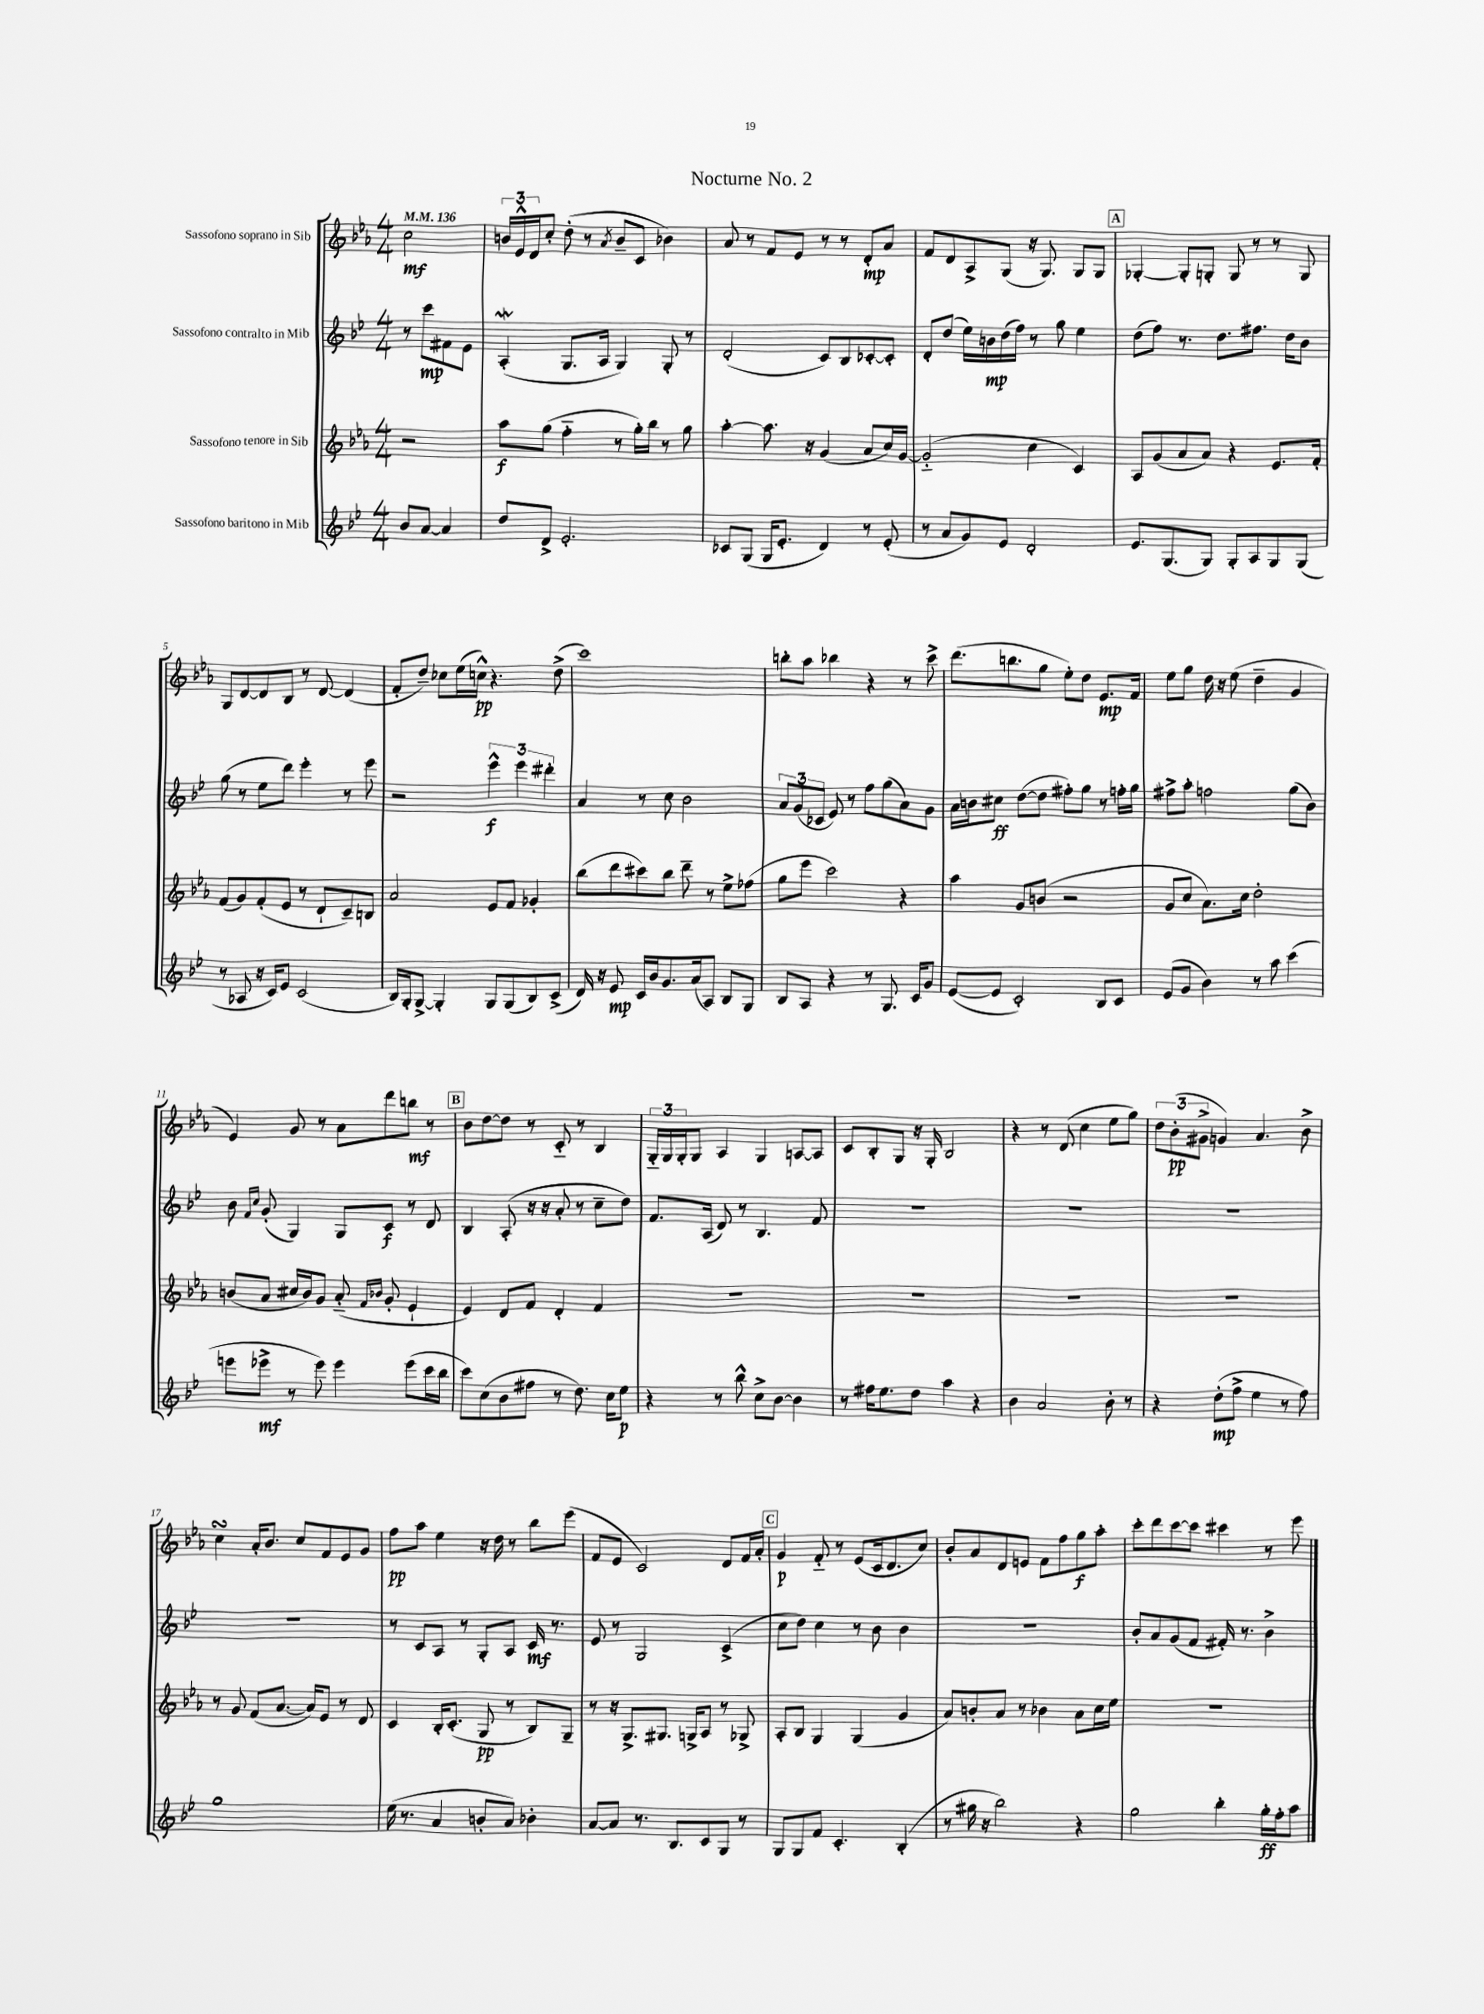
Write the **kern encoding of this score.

**kern	**kern	**kern	**kern
*staff4	*staff3	*staff2	*staff1
*clefG2	*clefG2	*clefG2	*clefG2
*k[b-e-]	*k[b-e-a-]	*k[b-e-]	*k[b-e-a-]
*M4/4	*M4/4	*M4/4	*M4/4
*MM136	*MM136	*MM136	*MM136
8b-/L	2r	8r	2cc\
[8a/J	.	8ccc\L	.
4a/]	.	8f#\	.
.	.	8e-\J	.
=	=	=	=
8dd/L	8aa-\L	(4A'/	24b/LL
.	.	.	24e-^^/
.	.	.	24d/J
8d^/J	(8gg\J	.	8cc'/J
2.e-'/	4ff'~\	8.G/L	(8dd'\
.	.	.	8r
.	.	16A/Jk	.
.	.	.	8qa-/
.	8r	4G/)	8b~/L
.	16gg'\LL)	.	8c/J
.	16bb-\JJ	.	.
.	8r	8G'/	4b-\)
.	8gg\	8r	.
=	=	=	=
8c-/L	[4aa-'\	(2d'/	8a-/
(8G/J	.	.	8r
16G/LK	8.aa-\]	.	8f/L
8.e-'/J	.	.	.
.	.	.	8e-/J
.	16r	.	.
4d/)	(4g/	8c/L)	8r
.	.	8B-/	8r
8r	8a-/L	[8c-'/	8d'/L
(8e-'/	16cc/L)	8c-'/]J	8a-/J
.	[16g/JJ	.	.
=	=	=	=
8r	(2g'~/]	8d'/L	8f/L
8a/L	.	(8dd/J	8d/
8g/)	.	16ee-\LL)	8A-^/
.	.	16b\	.
8e-/J	.	(16dd\	(8G/J
.	.	16ff\JJ)	.
2d'/	4cc\	8r	16r
.	.	.	8.G/)
.	.	8gg\	.
.	4c/)	4ee-\	8G/L
.	.	.	8G/J
=	=	=	=
8.e-/L	8A-/L	(8dd\L	[4G-'/
.	(8g/	8ff\J)	.
(8.G/	.	.	.
.	8a-/	8.r	8G-'/]L
8G/J)	8a-/J)	.	8G'/J
.	.	8.dd\L	.
8G'/L	4r	.	8G/
8A/	.	8.ff#\J	8r
8G/	8.e-/L	.	8r
.	.	16dd\LK	.
(8G/J	.	8b-\J	8G/
.	16f'/Jk	.	.
=	=	=	=
8r	(8f/L	(8gg\	8G/L
8A-/	8g/)	8r	[8d/
16r	(8f'/	8ee-\L	8d/]
16c/LK)	.	.	.
8e-/J	8e-/J	8ddd\J)	8B-/J
(2c/	8r	4eee-'\	8r
.	8d`/L	.	[8d/
.	8c~/)	8r	(4d/]
.	8B/J	8eee-\	.
=	=	=	=
16B-/LL)	2a-/	2r	8f'/L
16G'/J	.	.	.
[8G^/J	.	.	8dd~/J)
4G'/]	.	.	8cc-\L
.	.	.	(16ee-\L
.	.	.	16cc^^\JJ)
8G/L	8e-/L	6eee-^^\	4.r
(8G/	8f/J	.	.
.	.	6eee-\	.
8B-/)	4g-'/	.	.
.	.	6ddd#'\	.
(8c^/J	.	.	(8dd^\
=	=	=	=
16d/)	(8bb-\L	4a/	1ccc)
16r	.	.	.
8e-/	8ddd\	.	.
16c/LL	8ccc#\)	8r	.
16b-/J	.	.	.
8.g/	8bb-\J	8cc\	.
.	8ddd~\	2b-\	.
(16a/k	.	.	.
8A/J)	8r	.	.
8B-/L	8ee-^\L	.	.
8G/J	(8ff-\J	.	.
=	=	=	=
8B-/L	8gg\L	12a/L	8bb'\L
.	.	(12g/	.
8A/J	8eee-\J	.	8aa-\J
.	.	12c-/J	.
4r	2ccc\)	8e-/)	4bb-\
.	.	8r	.
8r	.	8ff\L	4r
8.G/	.	(8gg\	.
.	4r	8a\)	8r
16c/LK	.	.	.
8g/J	.	8g\J	8ccc^\
=	=	=	=
([8e-/L	4aa-\	16a\LL	(8.ddd\L
.	.	16b\J	.
8e-/]J	.	8cc#\J	.
.	.	.	8.bb\
2c'/)	8g/L	([8dd\L	.
.	(8b/J	8dd\]J	8gg\J
.	2r	8ff#'\L)	8ee-'\L)
.	.	8gg\J	8dd\J
8B-/L	.	8r	8.e-/L
8c/J	.	16ff'\LL	.
.	.	16gg\JJ	16f/Jk
=	=	=	=
(8e-/L	8g/L	8ff#^\L	8ee-\L
8g/J	8cc/J	8aa'\J	8gg\J
4b-\)	8.a-\L)	2ff\	16dd\
.	.	.	16r
.	.	.	(8ee-\
.	16cc\Jk	.	.
8r	2dd'\	.	4dd~\
8aa\	.	.	.
(4ccc\	.	(8gg\L	4g/
.	.	8b-\J)	.
=	=	=	=
8eee\L	(8b/L	8b-\	4e-/)
.	.	16qqf/LL	.
.	.	16qqcc/JJ	.
8eee-^\J	8a-/J	(8g'/	.
8r	16cc#/LL	4G/)	8g/
.	16b/J)	.	.
8eee-\)	8g/J	.	8r
4eee-\	(8a-'~/	8G/L	8a-\L
.	16qqf/LL	.	.
.	16qqb-/JJ	.	.
.	8g'/	8c/J	8ddd\
(8eee-\L	4e-`/	8r	8bb\J
16ccc\L	.	8d/	8r
16bb-\JJ	.	.	.
=	=	=	=
8ccc\L)	4e-/)	4B-/	8b-\L
(8cc\	.	.	[8dd\
8b-\	8d/L	(8A'/	8dd\]J
8ff#\J	8f/J	16r	8r
.	.	16r	.
8r	4d'/	8a'/	8c'~/
8.dd\)	.	8r	8r
.	4f/	8cc~\L	4B-/
16cc\LK	.	.	.
8ee-\J	.	8dd\J)	.
=	=	=	=
4r	1r	8.f/L	24G'~/LL
.	.	.	24G/
.	.	.	24G'/J
.	.	.	8G/J
.	.	(16A/Jk	.
8r	.	8d/)	4A-/
8bb-^^\	.	8r	.
8cc^\L	.	4.B-/	4G/
[8b-\J	.	.	.
4b-\]	.	.	[8A/L
.	.	8f/	8A/]J
=	=	=	=
8r	1r	1r	8c/L
16ff#\LK	.	.	8B-'/
8.ee-\	.	.	.
.	.	.	8G/J
8dd\J	.	.	16r
.	.	.	16G'/
4aa\	.	.	2B-/
4r	.	.	.
=	=	=	=
4b-\	1r	1r	4r
2a/	.	.	8r
.	.	.	(8d/
.	.	.	4cc\
8b-'\	.	.	8ee-\L
8r	.	.	8gg\J)
=	=	=	=
4r	1r	1r	12dd\L
.	.	.	(12b-'\
.	.	.	12g#^\J
(8dd'\L	.	.	4g/)
8ff^\J	.	.	.
4ee-\	.	.	4.a-/
8r	.	.	.
8ff\)	.	.	8b-^\
=	=	=	=
1gg	8r	1r	4cc\
.	8g/	.	.
.	(8f/L	.	16a-'/LK
.	.	.	8.b-/J
.	[8.a-/J	.	.
.	.	.	8cc/L
.	16a-/]LK)	.	.
.	8e-/J	.	8f/
.	8r	.	8e-/
.	8d/	.	8g/J
=	=	=	=
(16ee-\	4c/	8r	8ff\L
8.r	.	.	.
.	.	8c/L	8aa-\J
4a/	16B-'/LK	8A/J	4ee-\
.	(8.c'/J	.	.
.	.	8r	.
8b'/L	8G/	8G'/L	16r
.	.	.	16dd\
8a/J)	8r	8A/J	8r
4b-'\	8B-/L)	16c/	8bb-\L
.	.	8.r	.
.	8G~/J	.	(8eee-\J
=	=	=	=
[8a/L	8r	8e-/	8f/L
8a/]J	16r	8r	8e-/J
.	8.G^/L	.	.
8.r	.	2G/	2c/)
.	8.G#/J	.	.
8.B-/L	.	.	.
.	16G^/LK	.	.
8c/	8A-/J	.	.
8G/J	8r	(4c^/	8d/L
8r	8G-^/	.	16f/L
.	.	.	16a-'/JJ
=	=	=	=
8G/L	8A-'/L	8cc\L	4g/
8G/	8B-/J	8dd\J)	.
8f/J	4G/	4cc\	8f'~/
4.c'/	.	.	8r
.	(4G/	8r	(8e-/L
.	.	8b-\	16c/k
.	.	.	8.d/
(4B-'/	4g/	4b-\	.
.	.	.	8cc/J)
=	=	=	=
8r	8a-/L)	1r	8b-'/L
16gg#\	8b'/	.	8a-/
16r	.	.	.
2bb-\)	8a-/J	.	8d/
.	8r	.	8e/J
.	4b-\	.	8f\L
.	.	.	8ff\
4r	8a-\L	.	8gg\
.	16cc\L	.	8aa-'\J
.	16ee-\JJ	.	.
=	=	=	=
2gg\	1r	8b-'/L	8ccc'\L
.	.	8a/	8ddd\
.	.	(8g/	[8ccc\
.	.	8f/J	8ccc\]J
4bb-'\	.	16f#'/)	4ccc#\
.	.	8.r	.
16gg'\LL	.	4b-^\	8r
16ff'\J	.	.	.
8aa\J	.	.	8eee-\
==	==	==	==
*-	*-	*-	*-
